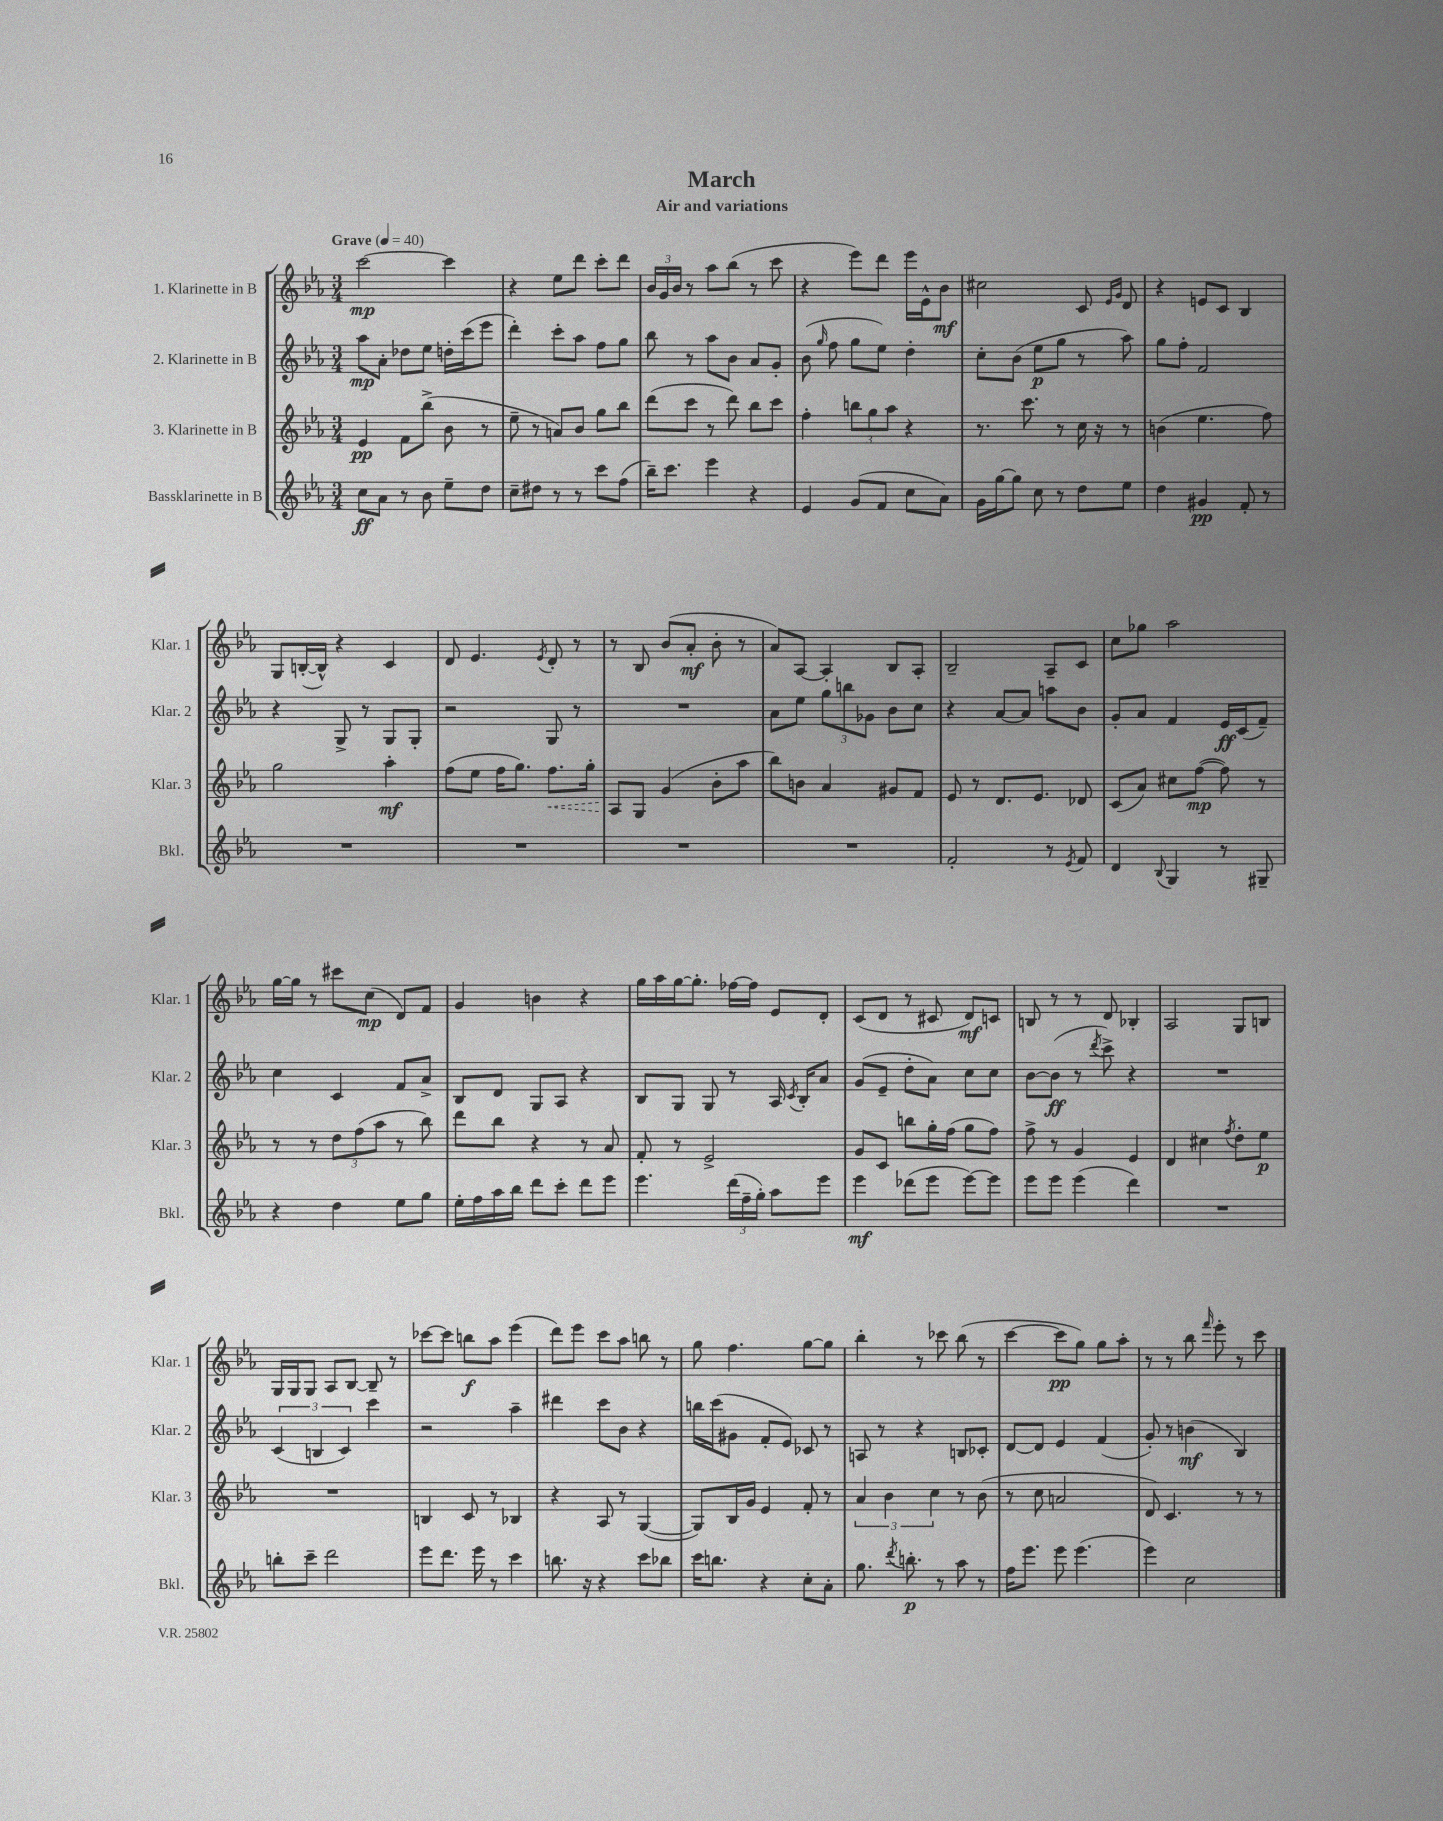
\header { title = "March" subtitle = "Air and variations" }
<<
\new StaffGroup <<
\new Staff = "s0" \with { instrumentName = "1. Klarinette in B" shortInstrumentName = "Klar. 1" } {
    \clef treble \key ees \major \numericTimeSignature \time 3/4 \tempo "Grave" 4 = 40
    \autoBeamOff c'''2~\mp c'''4 |
    r4 ees''8[ d'''8] c'''8[-. d'''8] |
    \tuplet 3/2 { bes'16[ g'16 bes'16] } r8 aes''8[ bes''8]( r8 c'''8 |
    r4 ees'''8[) d'''8] ees'''16[ ees'16-^ bes'8]\mf |
    cis''2 c'8 \grace { ees'16[ g'16] } d'8 |
    r4 e'8[ c'8] bes4 |
    g8[ b16~-.( b16]-^) r4 c'4 |
    d'8 ees'4. \acciaccatura { ees'8 } d'8-. r8 |
    r8 bes8 bes'8[( aes'8]-.\mf bes'8-. r8 |
    aes'8[) aes8]~ aes4-. bes8[ aes8]-. |
    bes2-- aes8[-- c'8] |
    c''8[ ges''8] aes''2 |
    g''16[~ g''16] r8 cis'''8[ c''8]\mp( d'8[) f'8] |
    g'4 b'4 r4 |
    g''16[ aes''16 g''16~ g''8.]-. fes''16[~ fes''16] ees'8[ d'8]-. |
    c'8[( d'8] r8 cis'8 d'8[\mf) c'8] |
    b8 r8 r8 d'8 bes4-. |
    aes2 g8[ b8] |
    g16[ g16 g8] aes8[ bes8]~ bes8-- r8 |
    ces'''8[~ ces'''8] b''8[\f aes''8] ees'''4( |
    d'''8[) ees'''8] c'''8[ aes''8] b''8 r8 |
    g''8 f''4. g''8[~ g''8] |
    bes''4-. r8 ces'''8 bes''8( r8 |
    c'''4~ c'''8[\pp g''8]) g''8[ aes''8]-. |
    r8 r8 bes''8 \grace { f'''16 } ees'''8-. r8 c'''8 \bar "|." |
}
\new Staff = "s1" \with { instrumentName = "2. Klarinette in B" shortInstrumentName = "Klar. 2" } {
    \clef treble \key ees \major \numericTimeSignature \time 3/4
    \autoBeamOff aes''8[\mp aes'8]-. des''8[ ees''8] d''16[-. c'''16( ees'''8] |
    d'''4-.) c'''8[-. aes''8] f''8[ g''8] |
    bes''8 r8 aes''8[ bes'8] aes'8[ g'8]-. |
    bes'8( \grace { g''16 } f''8 g''8[ ees''8]) d''4-. |
    c''8[-. bes'8]( ees''8[\p g''8] r8 aes''8) |
    g''8[ f''8]-. f'2 |
    r4 g8-> r8 g8[ g8]-. |
    r2 g8 r8 |
    R2. |
    aes'8[ ees''8] \tuplet 3/2 { g''8[ b''8 ges'8] } bes'8[ c''8] |
    r4 aes'8[~ aes'8] a''8[ bes'8] |
    g'8[-. aes'8] f'4 ees'16[\ff c'16( f'8]--) |
    c''4 c'4 f'8[ aes'8]-> |
    bes8[ d'8] g8[ aes8] r4 |
    bes8[ g8] g8 r8 aes16 \acciaccatura { c'8 } bes16[-. aes'8] |
    g'8[( ees'8]-- d''8[-. aes'8]) c''8[ c''8] |
    bes'8[~ bes'8]\ff( r8 \acciaccatura { d'''8 } c'''8->) r4 |
    R2. |
    \tuplet 3/2 { c'4( b4 c'4) } c'''4 |
    r2 aes''4-- |
    dis'''4 c'''8[ bes'8] r4 |
    b''16[ c'''16( gis'8] f'8[-. ees'8]) ces'8 r8 |
    a8 r8 r4 b8[ ces'8]-. |
    d'8[~ d'8] ees'4 f'4( |
    g'8-.) r8 b'4\mf( bes4) \bar "|." |
}
\new Staff = "s2" \with { instrumentName = "3. Klarinette in B" shortInstrumentName = "Klar. 3" } {
    \clef treble \key ees \major \numericTimeSignature \time 3/4
    \autoBeamOff ees'4\pp f'8[ bes''8]->( bes'8 r8 |
    ees''8-- r8 a'8[) bes'8] g''8[ bes''8] |
    d'''8[( c'''8] r8 d'''8) bes''8[ c'''8] |
    f''4-. \tuplet 3/2 { b''8[ g''8 aes''8] } r4 |
    r8. c'''8. r8 c''16 r16 r8 |
    b'4( ees''4. f''8) |
    g''2 aes''4-.\mf |
    f''8[( ees''8] f''16[ g''8.]) \once \override Hairpin.style = #'dashed-line f''8.[\< g''16]-. |
    aes8[\! g8] g'4( bes'8[-. aes''8] |
    bes''8[) b'8] aes'4 gis'8[ f'8] |
    ees'8 r8 d'8.[ ees'8.] des'8 |
    c'8[( aes'8]) cis''8[ f''8]~\mp( f''8) r8 |
    r8 r8 \tuplet 3/2 { d''8[ f''8( aes''8] } r8 bes''8) |
    d'''8[ bes''8] r4 r8 aes'8 |
    f'8-. r8 ees'2-> |
    g'8[ c'8] b''8[ g''16-. f''16]( g''8[ f''8]) |
    f''8-> r8 g'4 ees'4 |
    d'4 cis''4 \acciaccatura { f''8 } d''8[-. ees''8]\p |
    R2. |
    b4 c'8 r8 bes4 |
    r4 aes8 r8 g4~( |
    g8[) bes16 g'16] ees'4 f'8-. r8 |
    \tuplet 3/2 { aes'4 bes'4 c''4 } r8 bes'8( |
    r8 c''8 a'2 |
    d'8) c'4. r8 r8 \bar "|." |
}
\new Staff = "s3" \with { instrumentName = "Bassklarinette in B" shortInstrumentName = "Bkl." } {
    \clef treble \key ees \major \numericTimeSignature \time 3/4
    \autoBeamOff c''8[\ff aes'8] r8 bes'8 ees''8[-- d''8] |
    c''8[-- dis''8] r8 r8 c'''8[ f''8]( |
    bes''16[--) c'''8.] ees'''4 r4 |
    ees'4 g'8[( f'8] c''8[ aes'8]) |
    g'16[ g''16~ g''8] c''8 r8 d''8[ ees''8] |
    d''4 gis'4\pp f'8-. r8 |
    R2. |
    R2. |
    R2. |
    R2. |
    f'2-. r8 \acciaccatura { ees'8 } f'8 |
    d'4 \appoggiatura { bes8 } g4 r8 gis8-- |
    r4 d''4 ees''8[ g''8] |
    ees''16[-. f''16 aes''16 bes''16] d'''8[ c'''8]-. d'''8[ ees'''8] |
    ees'''4. \tuplet 3/2 { d'''16[( f''16-- g''16]-.) } aes''8[ ees'''8] |
    ees'''4\mf des'''8[( ees'''8] ees'''8[~) ees'''8] |
    ees'''8[ ees'''8] ees'''4( d'''4) |
    R2. |
    b''8[-. c'''8]-- d'''2 |
    ees'''8[ d'''8.] ees'''16 r8 c'''4 |
    b''8. r16 r4 c'''8[ bes''8] |
    c'''16[ b''8.] r4 c''8[-. aes'8]-. |
    g''8. \acciaccatura { d'''8 } b''8.-.\p r8 aes''8 r8 |
    f''16[ ees'''8.] ees'''8 ees'''4.( |
    ees'''4) c''2 \bar "|." |
}
>>
>>
\layout { \context { \Score \remove "Bar_number_engraver" } }
